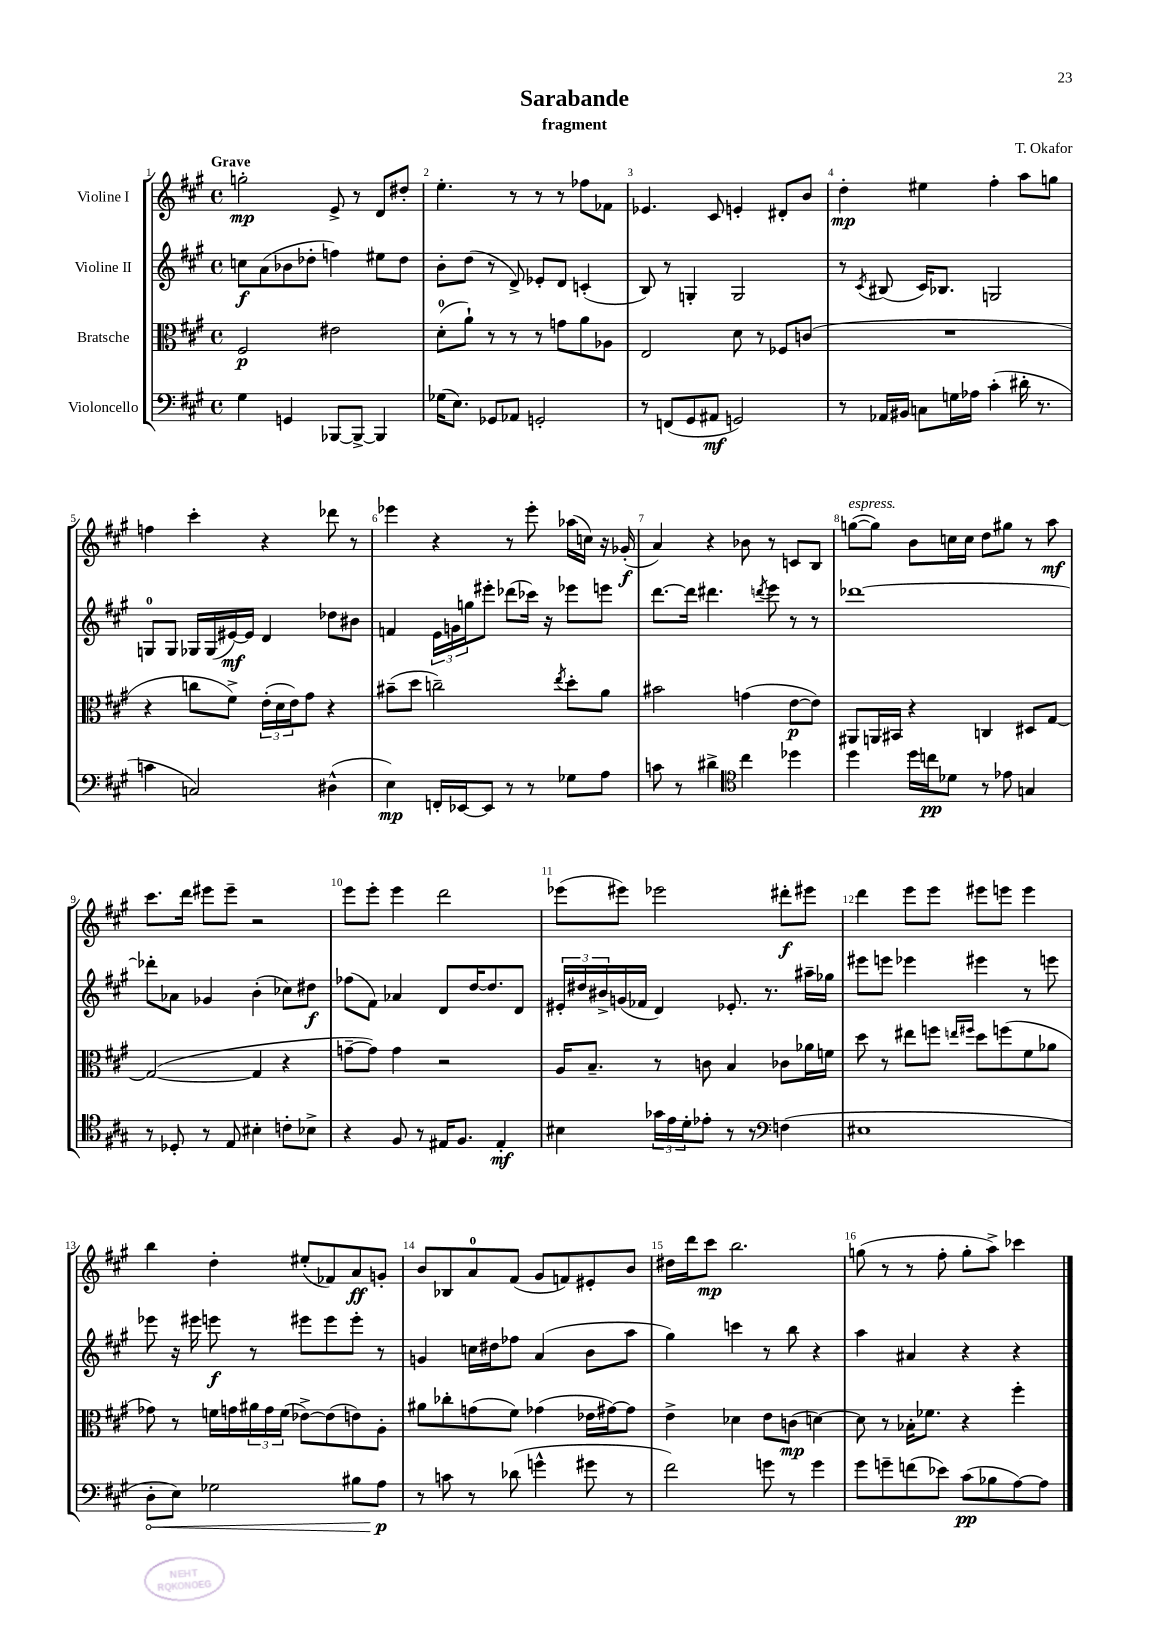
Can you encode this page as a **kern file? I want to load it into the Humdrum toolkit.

**kern	**dynam	**kern	**dynam	**kern	**dynam	**kern	**dynam
*part4	*part4	*part3	*part3	*part2	*part2	*part1	*part1
*staff4	*staff4	*staff3	*staff3	*staff2	*staff2	*staff1	*staff1
*I"Violoncello	*	*I"Bratsche	*	*I"Violine II	*	*I"Violine I	*
*clefF4	*	*clefC3	*	*clefG2	*	*clefG2	*
*k[f#c#g#]	*	*k[f#c#g#]	*	*k[f#c#g#]	*	*k[f#c#g#]	*
*M4/4	*	*M4/4	*	*M4/4	*	*M4/4	*
*met(c)	*	*met(c)	*	*met(c)	*	*met(c)	*
=1	=1	=1	=1	=1	=1	=1	=1
!	!	!	!	!	!	!LO:TX:a:B:t=Grave	!
4G#\	.	2F#/	p	8ccn\L	f	2ggn'\	mp
.	.	.	.	(8a\	.	.	.
4GGn/	.	.	.	8b-X\	.	.	.
.	.	.	.	8dd-X'\J	.	.	.
[8BBB-X/L	.	2e#X\	.	4ffn\)	.	8e^/	.
8BBB-^/J_	.	.	.	.	.	8r	.
4BBB-/]	.	.	.	8ee#X\L	.	8d/L	.
.	.	.	.	8dd-\J	.	8dd#X'/J	.
=2	=2	=2	=2	=2	=2	=2	=2
(16G-X\KL	.	(8d'\L	.	8b'\L	.	4.ee'\	.
8.E\J)	.	.	.	.	.	.	.
.	.	8a`\J)	.	(8dd\J	.	.	.
8GG-X/L	.	8r	.	8r	.	.	.
8AA-X/J	.	8r	.	8d^/)	.	8r	.
2GGn'/	.	8r	.	8e-X'/L	.	8r	.
.	.	8gn\L	.	8d/J	.	8r	.
.	.	8a\	.	(4cn'/	.	8ff-X\L	.
.	.	8A-X\J	.	.	.	8f-X\J	.
=3	=3	=3	=3	=3	=3	=3	=3
8r	.	2E/	.	8B/)	.	4.e-X/	.
(8FFn/L	.	.	.	8r	.	.	.
8GG#/	.	.	.	4Gn'/	.	.	.
8AA#X/J	mf	.	.	.	.	8c#/	.
2GGn/)	.	8d\	.	2G/	.	4en'/	.
.	.	8r	.	.	.	.	.
.	.	8F-X/L	.	.	.	8d#X'/L	.
.	.	(8cn/J	.	.	.	8b/J	.
=4	=4	=4	=4	=4	=4	=4	=4
8r	.	1r	.	8r	.	4dd'\	mp
.	.	.	.	8qc#/	.	.	.
16AA-X/LL	.	.	.	(8B#X/	.	.	.
16BB#X/JJ	.	.	.	.	.	.	.
8Cn\L	.	.	.	16c#/KL)	.	4ee#X\	.
.	.	.	.	8.B-X/J	.	.	.
16Gn\L	.	.	.	.	.	.	.
16A-X\JJ	.	.	.	.	.	.	.
(4c#'\	.	.	.	2Gn/	.	4ff#'\	.
16d#X'\	.	.	.	.	.	8aa\L	.
8.r	.	.	.	.	.	.	.
.	.	.	.	.	.	8ggn\J	.
!!LO:LB:g=z
=5	=5	=5	=5	=5	=5	=5	=5
4cn\	.	4r	.	8Gn/L	.	4ffn\	.
.	.	.	.	8G/J	.	.	.
2Cn/)	.	8ccn\L	.	16G-X/LL	.	4ccc#'\	.
.	.	.	.	(16G-/	.	.	.
.	.	8f#^\J)	.	[16e#X/)	mf	.	.
.	.	.	.	16e#/JJ]	.	.	.
.	.	(24e'\LL	.	4d/	.	4r	.
.	.	24d\	.	.	.	.	.
.	.	24e\J)	.	.	.	.	.
.	.	8g#\J	.	.	.	.	.
(4D#X^^\	.	4r	.	8dd-X\L	.	8ddd-X\	.
.	.	.	.	8b#X\J	.	8r	.
=6	=6	=6	=6	=6	=6	=6	=6
4E\)	mp	(8b#X~\L	.	4fn/	.	4eee-X\	.
.	.	8dd\J	.	.	.	.	.
16FFn'/LL	.	2ccn~\)	.	24e\LL	.	4r	.
.	.	.	.	24gn\	.	.	.
[16EE-X/J	.	.	.	.	.	.	.
.	.	.	.	24ggn\J	.	.	.
8EE-/J]	.	.	.	8eee#X'\J	.	.	.
8r	.	.	.	(8ddd-X\L	.	8r	.
8r	.	.	.	16ccc-X\Jk)	.	8eee-'\	.
.	.	.	.	16r	.	.	.
.	.	8qee/	.	.	.	.	.
8G-X\L	.	8dd'\L	.	8eee-X\L	.	(16aa-X\LL	.
.	.	.	.	.	.	16ccn\JJ)	.
8A\J	.	8a\J	.	8eeen\J	.	16r	.
.	.	.	.	.	.	(16g-X'/	f
=7	=7	=7	=7	=7	=7	=7	=7
8cn\	.	2b#X\	.	[8.ddd\L	.	4a/)	.
8r	.	.	.	.	.	.	.
.	.	.	.	16ddd\Jk]	.	.	.
4d#X^\	.	.	.	4.ddd#X\	.	4r	.
*clefC4	*	*	*	*	*	*	*
4cc#\	.	(4gn\	.	.	.	8b-X\	.
.	.	.	.	8qdddn/	.	.	.
.	.	.	.	8eee\	.	8r	.
4dd-X\	.	[8e\L	p	8r	.	8cn/L	.
.	.	8e\J])	.	8r	.	8B/J	.
=8	=8	=8	=8	=8	=8	=8	=8
!	!	!	!	!	!	!LO:TX:a:i:t=espress.	!
4dd\	.	8AA#X/L	.	[1ddd-X	.	([8ggn\L	.
.	.	16AAn/L	.	.	.	8gg\J])	.
.	.	16BB#X/JJ	.	.	.	.	.
16dd\LL	.	4r	.	.	.	8b\L	.
16ccn\J	pp	.	.	.	.	.	.
8d-X\J	.	.	.	.	.	16ccn\L	.
.	.	.	.	.	.	16cc\JJ	.
8r	.	4Cn/	.	.	.	8dd\L	.
8e-X\	.	.	.	.	.	8gg#X\J	.
4Gn/	.	8D#X/L	.	.	.	8r	.
.	.	[8G#/J	.	.	.	8aa\	mf
!!LO:LB:g=z
=9	=9	=9	=9	=9	=9	=9	=9
8r	.	(2G#/_	.	8ddd-X'\L]	.	8.ccc#\L	.
8D-X'/	.	.	.	8a-X\J	.	.	.
.	.	.	.	.	.	16ddd\Jk	.
8r	.	.	.	4g-X/	.	8eee#X\L	.
8E/	.	.	.	.	.	8eee#~\J	.
4B#X'\	.	4G#/]	.	(4b'\	.	2r	.
8cn'\L	.	4r	.	8cc-X\L)	.	.	.
8B-X^\J	.	.	.	8dd#X\J	f	.	.
=10	=10	=10	=10	=10	=10	=10	=10
4r	.	[8gn~\L	.	(8ff-X\L	.	8eee\L	.
.	.	8g\J])	.	8f#\J)	.	8eee'\J	.
8F#/	.	4g\	.	4a-X/	.	4eee\	.
8r	.	.	.	.	.	.	.
16E#X/KL	.	2r	.	8d/L	.	2ddd\	.
8.F#/J	.	.	.	.	.	.	.
.	.	.	.	[16dd/K	.	.	.
.	.	.	.	8.dd/]	.	.	.
4E#'/	mf	.	.	.	.	.	.
.	.	.	.	8d/J	.	.	.
=11	=11	=11	=11	=11	=11	=11	=11
4B#X\	.	16A/KL	.	24e#X'/LL	.	(8eee-X\L	.
.	.	.	.	24dd#X/	.	.	.
.	.	8.B~/J	.	.	.	.	.
.	.	.	.	24b#X^/	.	.	.
.	.	.	.	(16gn/	.	8eee#X\J)	.
.	.	.	.	16f-X/JJ	.	.	.
24g-X\LL	.	8r	.	4d/)	.	2eee-X\	.
24e\	.	.	.	.	.	.	.
24d'\J	.	.	.	.	.	.	.
8e-X'\J	.	8cn\	.	.	.	.	.
8r	.	4B/	.	8.e-X'/	.	.	.
8r	.	.	.	.	.	.	.
.	.	.	.	8.r	.	.	.
*clefF4	*	*	*	*	*	*	*
(4Fn\	.	8c-X\L	.	.	.	8ddd#X'\L	f
.	.	16a-X\L	.	16aa#X~\LL	.	8eee#X\J	.
.	.	16fn\JJ	.	16gg-X\JJ	.	.	.
=12	=12	=12	=12	=12	=12	=12	=12
1E#X	.	8dd\	.	8eee#X\L	.	4ddd\	.
.	.	8r	.	8eeen\J	.	.	.
.	.	8ee#X\L	.	4eee-X\	.	8eee\L	.
.	.	8ffn\J	.	.	.	8eee\J	.
.	.	16qqeen/LL	.	.	.	.	.
.	.	16qqff#X/JJ	.	.	.	.	.
.	.	8dd\L	.	4eee#X\	.	8eee#X\L	.
.	.	(8ffn\	.	.	.	8eeen\J	.
.	.	8f#\	.	8r	.	4eee\	.
.	.	8a-X\J	.	8eeen\	.	.	.
!!LO:LB:g=z
=13	=13	=13	=13	=13	=13	=13	=13
!	!LO:HP:b	!	!	!	!	!	!
8D'\L	<	8g-X\)	.	8eee-X\	.	4bb\	.
8E\J)	.	8r	.	16r	.	.	.
.	.	.	.	16eee#X\	.	.	.
2G-X\	.	16fn\LL	.	8eeen\	f	4dd'\	.
.	.	16gn\	.	.	.	.	.
.	.	24a#X\	.	8r	.	.	.
.	.	24g\	.	.	.	.	.
.	.	(24f\JJ	.	.	.	.	.
.	.	[8e-X^\L)	.	8eee#X\L	.	(8ee#X'/L	.
.	.	(8e-\]	.	8eee#\	.	8f-X/)	.
8B#X\L	.	8en\)	.	8eee#'\J	.	8a/	ff
8A\J	p	8A'\J	.	8r	.	8gn'/J	.
.	[	.	.	.	.	.	.
=14	=14	=14	=14	=14	=14	=14	=14
8r	.	8a#X\L	.	4gn/	.	8b/L	.
8cn\	.	8cc-X'\	.	.	.	8B-X/	.
8r	.	(8gn\	.	16ccn\LL	.	8a/	.
.	.	.	.	16dd#X\J	.	.	.
(8d-X\	.	8f#\J)	.	8ff-X\J	.	(8f#/J	.
4gn^^\	.	(4g-X\	.	(4a/	.	8g#/L	.
.	.	.	.	.	.	8fn/)	.
8g#X\	.	16e-X\LL	.	8b\L	.	8e#X'/	.
.	.	[16g#X\J)	.	.	.	.	.
8r	.	8g#\J]	.	8aa\J	.	8b/J	.
=15	=15	=15	=15	=15	=15	=15	=15
2f#\)	.	4e^\	.	4gg#\)	.	16dd#X\LL	.
.	.	.	.	.	.	16ddd\J	.
.	.	.	.	.	.	8ccc#\J	mp
.	.	4d-X\	.	4cccn\	.	2.bb\	.
8gn\	.	8e\L	.	8r	.	.	.
8r	.	(8cn\J	mp	8bb\	.	.	.
4g\	.	[4dn\)	.	4r	.	.	.
=16	=16	=16	=16	=16	=16	=16	=16
8g#\L	.	8d\]	.	4aa\	.	(8ggn\	.
8gn~\	.	8r	.	.	.	8r	.
(8fn\	.	16B-X'\KL	.	4a#X/	.	8r	.
.	.	8.f-X\J	.	.	.	.	.
8e-X\J)	.	.	.	.	.	8ff#'\	.
(8c#\L	pp	4r	.	4r	.	8gg'\L	.
8B-X\	.	.	.	.	.	8aa^\J)	.
[8A\)	.	4ff#'\	.	4r	.	4ccc-X\	.
8A\J]	.	.	.	.	.	.	.
==	==	==	==	==	==	==	==
*-	*-	*-	*-	*-	*-	*-	*-
